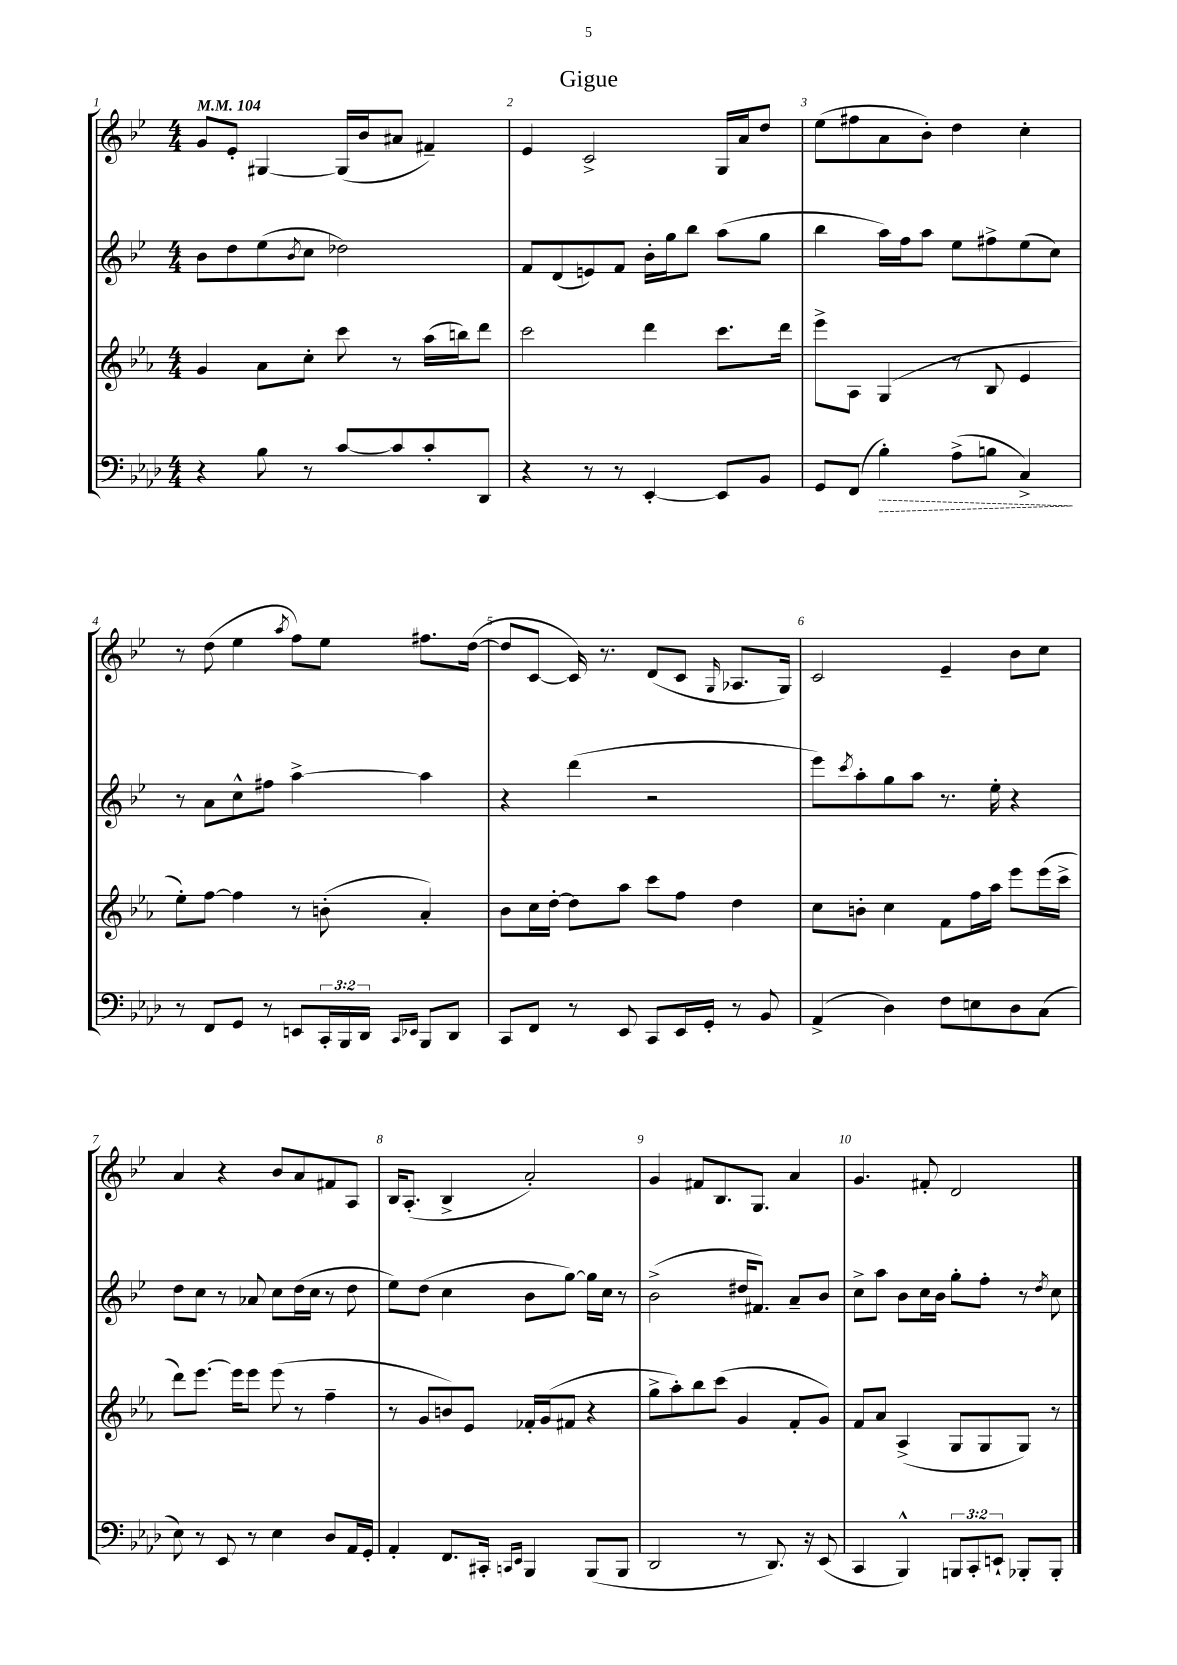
\header { title = "Gigue" }
<<
\new StaffGroup <<
\new Staff = "s0" {
    \clef treble \key bes \major \numericTimeSignature \time 4/4 \tempo 4 = 104
    g'8 ees'8-. gis4~ gis16( bes'16 ais'8 fis'4--) |
    ees'4 c'2-> g16 a'16 d''8 |
    ees''8( fis''8 a'8 bes'8-.) d''4 c''4-. |
    r8 d''8( ees''4 \acciaccatura { a''8 } f''8) ees''8 fis''8. d''16~( |
    d''8 c'8~ c'16) r8. d'8( c'8 \grace { g16 } aes8. g16) |
    c'2 ees'4-- bes'8 c''8 |
    a'4 r4 bes'8 a'8 fis'8 a8 |
    bes16 a8.-.( bes4-> a'2-.) |
    g'4 fis'8 bes8. g8. a'4 |
    g'4. fis'8-. d'2 \bar "|." |
}
\new Staff = "s1" {
    \clef treble \key bes \major \numericTimeSignature \time 4/4
    bes'8 d''8 ees''8( \acciaccatura { bes'8 } c''8 des''2) |
    f'8 d'8( e'8) f'8 bes'16-. g''16 bes''8 a''8( g''8 |
    bes''4 a''16) f''16 a''8 ees''8 fis''8-> ees''8( c''8) |
    r8 a'8 c''8-^ fis''8 a''4~-> a''4 |
    r4 d'''4( r2 |
    ees'''8) \acciaccatura { c'''8 } a''8-. g''8 a''8 r8. ees''16-. r4 |
    d''8 c''8 r8 aes'8 c''8 d''16( c''16 r8 d''8 |
    ees''8) d''8( c''4 bes'8 g''8~) g''16 c''16 r8 |
    bes'2->( dis''16 fis'8.) a'8-- bes'8 |
    c''8-> a''8 bes'8 c''16 bes'16 g''8-. f''8-. r8 \acciaccatura { d''8 } c''8 \bar "|." |
}
\new Staff = "s2" {
    \clef treble \key ees \major \numericTimeSignature \time 4/4
    g'4 aes'8 c''8-. c'''8 r8 aes''16( b''16) d'''8 |
    c'''2 d'''4 c'''8. d'''16 |
    ees'''8-> aes8 g4( r8 bes8 ees'4 |
    ees''8-.) f''8~ f''4 r8 b'8-.( aes'4-.) |
    bes'8 c''16 d''16~-. d''8 aes''8 c'''8 f''8 d''4 |
    c''8 b'8-. c''4 f'8 f''16 aes''16 ees'''8 ees'''16( c'''16-> |
    d'''8) ees'''8.~ ees'''16 ees'''8 ees'''8( r8 f''4-- |
    r8 g'8 b'8) ees'8 fes'16-. g'16( fis'8 r4 |
    g''8-> aes''8-.) bes''8 c'''8( g'4 f'8-. g'8) |
    f'8 aes'8 aes4->( g8 g8 g8) r8 \bar "|." |
}
\new Staff = "s3" {
    \clef bass \key aes \major \numericTimeSignature \time 4/4 \override Staff.TupletNumber.text = #tuplet-number::calc-fraction-text
    r4 bes8 r8 c'8~ c'8 c'8-. des,8 |
    r4 r8 r8 ees,4~-. ees,8 bes,8 |
    g,8 f,8( \once \override Hairpin.style = #'dashed-line bes4-.\>) aes8->( b8 c4->\!) |
    r8 f,8 g,8 r8 e,8 \tuplet 3/2 { c,16-. bes,,16 des,16 } \grace { c,16 ees,16 } bes,,8 des,8 |
    c,8 f,8 r8 ees,8 c,8 ees,16 g,16-. r8 bes,8 |
    aes,4->( des4) f8 e8 des8 c8( |
    ees8) r8 ees,8 r8 ees4 des8 aes,16 g,16-. |
    aes,4-. f,8. cis,16-. \grace { c,16 ees,16 } bes,,4 bes,,8( bes,,8 |
    des,2 r8 des,8.) r16 ees,8( |
    c,4 bes,,4-^) \tuplet 3/2 { b,,8 c,8-. e,8-! } bes,,8-. bes,,8-. \bar "|." |
}
>>
>>
\layout { \context { \Score \override BarNumber.break-visibility = ##(#f #t #t) barNumberVisibility = #all-bar-numbers-visible } }
